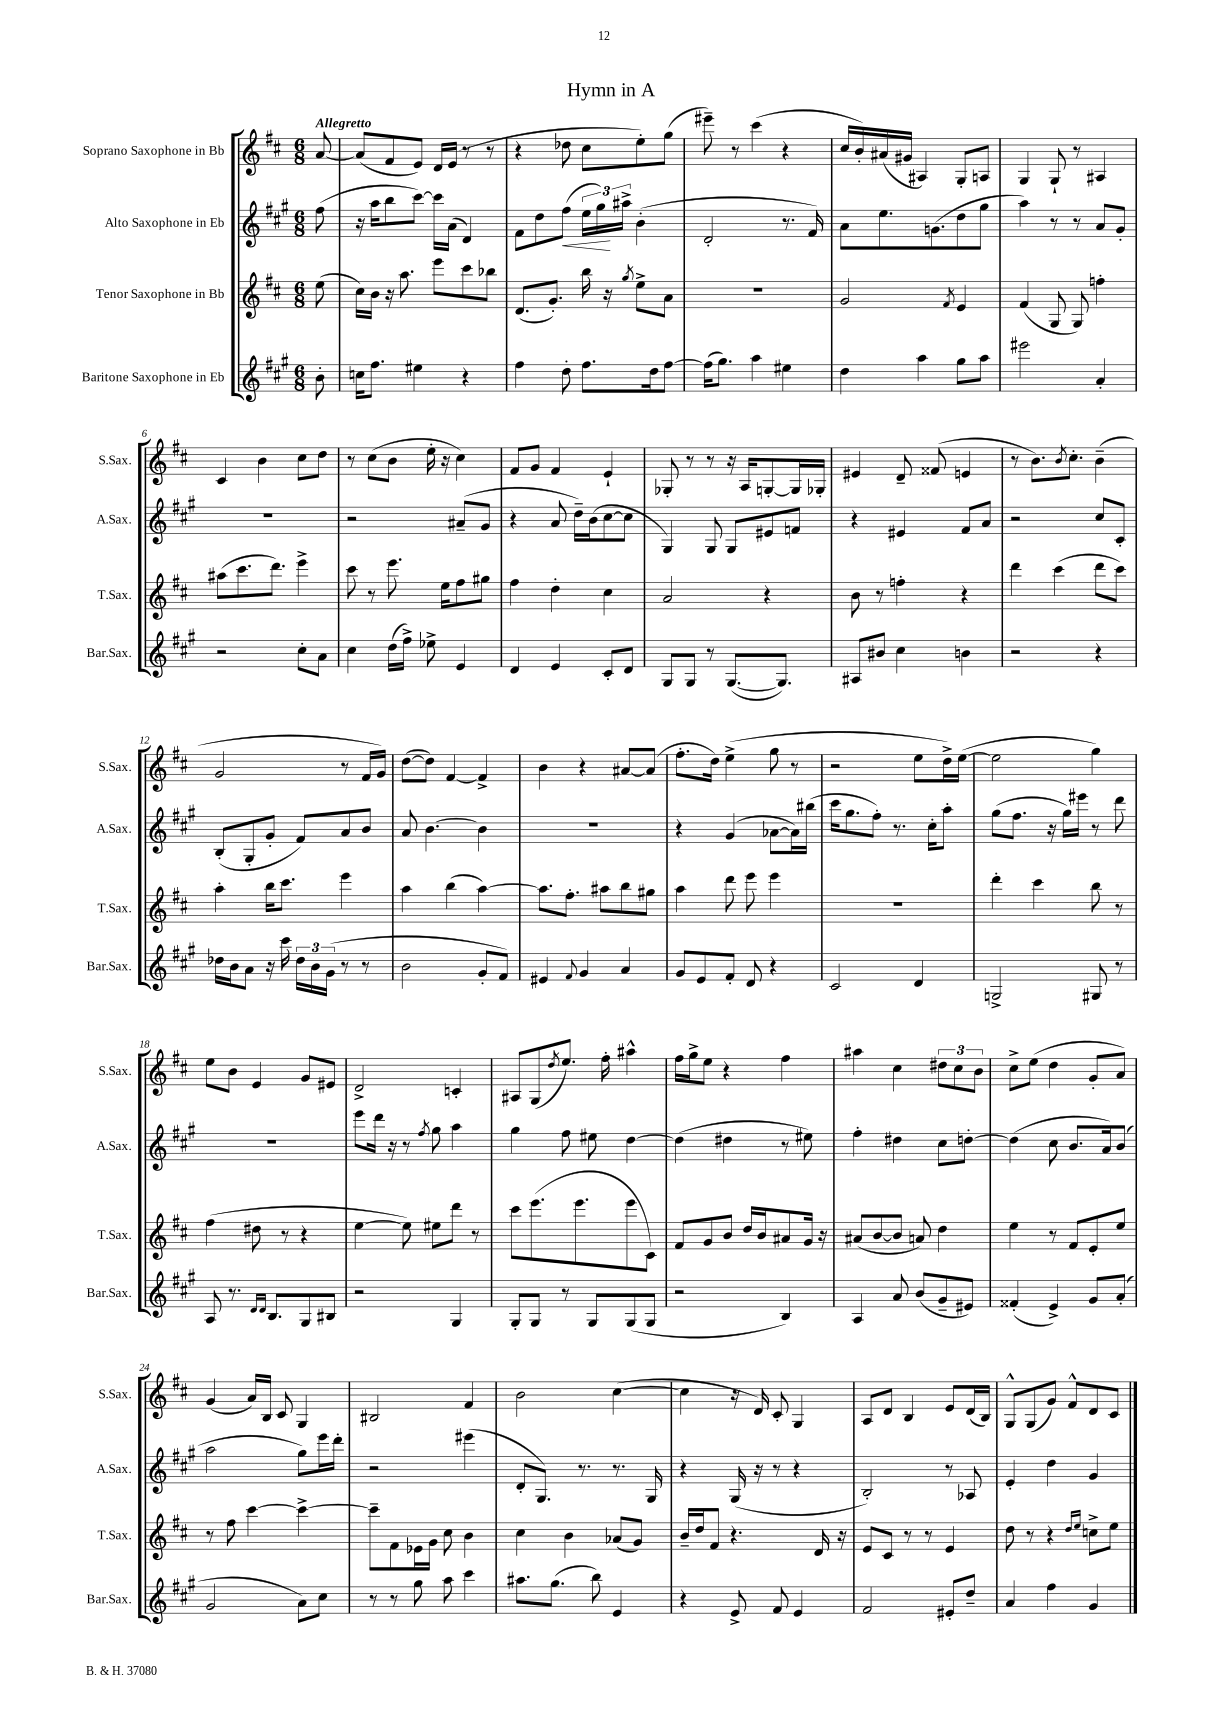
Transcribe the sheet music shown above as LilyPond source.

\header { title = "Hymn in A" }
<<
\new StaffGroup <<
\new Staff = "s0" \with { instrumentName = "Soprano Saxophone in Bb" shortInstrumentName = "S.Sax." } {
    \clef treble \key d \major \numericTimeSignature \time 6/8 \partial 8 \tempo "Allegretto"
    a'8~ |
    a'8( fis'8 e'8) d'16 e'16( r8 r8 |
    r4 des''8 cis''8 e''8-.) g''8( |
    eis'''8--) r8 cis'''4( r4 |
    cis''16 b'16-.) ais'16( gis'16 ais4) g8-. a8 |
    g4 g8-! r8 ais4 |
    cis'4 b'4 cis''8 d''8 |
    r8 cis''8( b'8 e''16-. r16 cis''4) |
    fis'8 g'8 fis'4 e'4-! |
    ges8-. r8 r8 r16 a16 g8~-. g16 ges16-. |
    eis'4 d'8-- fisis'8( e'4 |
    r8 b'8.) \acciaccatura { b'8 } cis''8.-. b'4--( |
    g'2 r8 fis'16 g'16) |
    d''8~( d''8) fis'4~ fis'4-> |
    b'4 r4 ais'8~ ais'8( |
    fis''8.-. d''16) e''4->( g''8 r8 |
    r2 e''8 d''16->) e''16~( |
    e''2 g''4) |
    e''8 b'8 e'4 g'8 eis'8 |
    d'2-> c'4-. |
    ais8 g8( \acciaccatura { d''8 } e''8.) fis''16-. ais''4-^ |
    fis''16 g''16-> e''8 r4 fis''4 |
    ais''4 cis''4 \tuplet 3/2 { dis''8 cis''8 b'8 } |
    cis''8-> e''8( d''4 g'8-. a'8) |
    g'4( a'16) b16 cis'8 g4 |
    bis2 fis'4 |
    b'2 cis''4~( |
    cis''4 r16 d'16) cis'8-. g4 |
    a8 d'8 b4 e'8 d'16( b16) |
    g8-^ g8( g'8) fis'8-^ d'8 cis'8 \bar "|." |
}
\new Staff = "s1" \with { instrumentName = "Alto Saxophone in Eb" shortInstrumentName = "A.Sax." } {
    \clef treble \key a \major \numericTimeSignature \time 6/8 \partial 8
    fis''8( |
    r16 a''16 b''8 cis'''8~) cis'''16 a'16( d'4) |
    fis'8 d''8 fis''8\<( \tuplet 3/2 { e''16 gis''16\!) ais''16-> } b'4-.( |
    d'2-. r8. fis'16) |
    a'8 e''8. g'8.( d''8 gis''8 |
    a''4) r8 r8 a'8 gis'8-. |
    R2. |
    r2 ais'8--( gis'8 |
    r4 a'8 d''16--) b'16( cis''8~ cis''8 |
    gis4) gis8 gis8 eis'8 f'8 |
    r4 eis'4 fis'8 a'8 |
    r2 cis''8 cis'8-. |
    b8-.( gis8-. gis'8-. fis'8) a'8 b'8 |
    a'8 b'4.~ b'4 |
    R2. |
    r4 gis'4( aes'8~ aes'16) bis''16( |
    cis'''16 gis''8. fis''8-.) r8. cis''16-. a''8-. |
    gis''8( fis''8. r16 gis''16) eis'''16 r8 d'''8 |
    R2. |
    e'''8 d'''16 r16 r8 \acciaccatura { fis''8 } gis''8 a''4 |
    gis''4 fis''8 eis''8 d''4~ |
    d''4( dis''4 r8 eis''8) |
    fis''4-. dis''4 cis''8 d''8~-. |
    d''4( cis''8 b'8. a'16) b'8( |
    a''2 gis''8) e'''16 d'''16-. |
    r2 eis'''4( |
    d'8-. gis8.) r8. r8. gis16 |
    r4 gis16( r16 r8 r4 |
    b2-.) r8 aes8 |
    e'4-. d''4 gis'4 \bar "|." |
}
\new Staff = "s2" \with { instrumentName = "Tenor Saxophone in Bb" shortInstrumentName = "T.Sax." } {
    \clef treble \key d \major \numericTimeSignature \time 6/8 \partial 8
    e''8( |
    cis''16) b'16 r16 a''8. e'''8 cis'''8 bes''8 |
    d'8.( g'8.-.) b''16 r16 \acciaccatura { g''8 } e''8-> a'8 |
    R2. |
    g'2 \acciaccatura { fis'8 } e'4 |
    fis'4( g8 g8) f''4-. |
    ais''8( cis'''8. d'''8.) e'''4-> |
    cis'''8 r8 e'''8. e''16 fis''8 gis''8 |
    fis''4 d''4-. cis''4 |
    a'2 r4 |
    b'8 r8 f''4-. r4 |
    d'''4 cis'''4( d'''8 cis'''8) |
    a''4-. b''16 cis'''8. e'''4 |
    a''4 b''4( a''4~) |
    a''8. fis''8.-. ais''8 b''8 gis''8 |
    a''4 d'''8 e'''8 e'''4 |
    r2. |
    d'''4-. cis'''4 b''8 r8 |
    fis''4( dis''8 r8 r4 |
    e''4~ e''8) eis''8 d'''8 r8 |
    cis'''8 e'''8.( e'''8. e'''8 cis'8) |
    fis'8 g'8 b'8 d''16 b'16 ais'8 g'16 r16 |
    ais'8( b'8~ b'8 a'8) d''4 |
    e''4 r8 fis'8 e'8-. e''8 |
    r8 fis''8 cis'''4~ cis'''4~-> |
    cis'''8-- fis'8 ees'16 g'16 cis''8 b'4 |
    cis''4 b'4 aes'8( g'8) |
    b'16-- d''16 fis'8 r4. d'16 r16 |
    e'8 cis'8 r8 r8 e'4 |
    d''8 r8 r4 \grace { d''16 e''16 } c''8-> e''8 \bar "|." |
}
\new Staff = "s3" \with { instrumentName = "Baritone Saxophone in Eb" shortInstrumentName = "Bar.Sax." } {
    \clef treble \key a \major \numericTimeSignature \time 6/8 \partial 8
    b'8-. |
    c''16 fis''8. eis''4 r4 |
    fis''4 d''8-. fis''8. d''16 fis''8~ |
    fis''16( gis''8.) a''4 eis''4 |
    d''4 a''4 gis''8 a''8 |
    eis'''2 a'4-. |
    r2 cis''8-. a'8 |
    cis''4 d''16( fis''16->) ees''8-> e'4 |
    d'4 e'4 cis'8-. d'8 |
    gis8 gis8 r8 gis8.~( gis8.) |
    ais8 bis'8 cis''4 b'4 |
    r2 r4 |
    des''16 b'16 a'8 r16 cis'''16 \tuplet 3/2 { des''16 b'16 gis'16( } r8 r8 |
    b'2 gis'8-. fis'8) |
    eis'4 \appoggiatura { fis'8 } gis'4 a'4 |
    gis'8 e'8 fis'8-. d'8 r4 |
    cis'2 d'4 |
    g2-> gis8 r8 |
    a8 r8. \grace { d'16 d'16 } b8. gis8 bis8 |
    r2 gis4 |
    gis8-. gis8 r8 gis8 gis8( gis8 |
    r2 b4) |
    a4 a'8 b'8( gis'8-- eis'8) |
    fisis'4-.( e'4->) gis'8 a'8-.( |
    gis'2 a'8) cis''8 |
    r8 r8 gis''8 a''8 cis'''4 |
    ais''8. gis''8.( b''8) e'4 |
    r4 e'8-> fis'8 e'4 |
    fis'2 eis'8-. d''8-- |
    a'4 fis''4 gis'4 \bar "|." |
}
>>
>>
